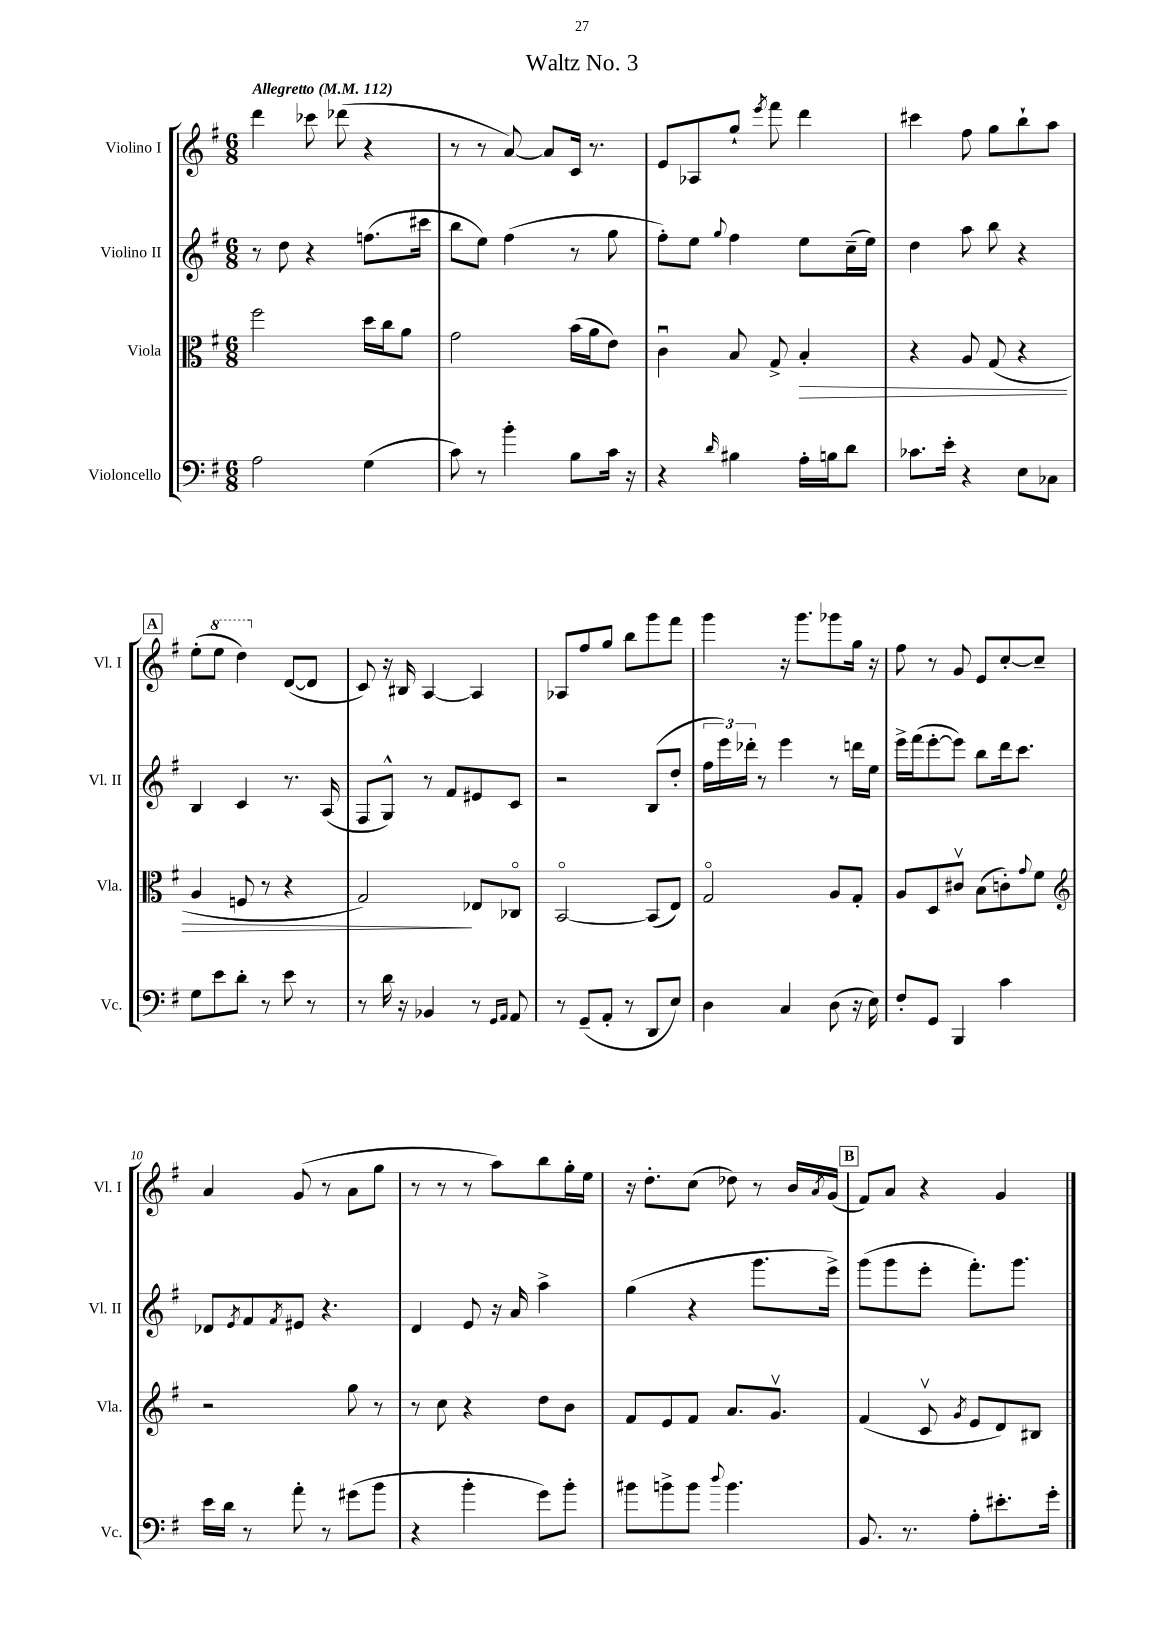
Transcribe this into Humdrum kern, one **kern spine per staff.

**kern	**kern	**kern	**kern
*staff4	*staff3	*staff2	*staff1
*clefF4	*clefC3	*clefG2	*clefG2
*k[f#]	*k[f#]	*k[f#]	*k[f#]
*M6/8	*M6/8	*M6/8	*M6/8
*MM112	*MM112	*MM112	*MM112
2A\	2ff#\	8r	4ddd\
.	.	8dd\	.
.	.	4r	8ccc-\
.	.	.	(8ddd-\
(4G\	16dd\LL	(8.ff\L	4r
.	16cc\J	.	.
.	8a\J	.	.
.	.	16ccc#\Jk	.
=	=	=	=
8c\)	2g\	8bb\L	8r
8r	.	8ee\J)	8r
4b'\	.	(4ff#\	[8a/)
.	.	.	8a/]L
8B\L	(16b\LL	8r	16c/Jk
.	16a\J	.	8.r
16c\Jk	8e\J)	8gg\	.
16r	.	.	.
=	=	=	=
4r	4cu\	8ff#'\L)	8e/L
.	.	8ee\J	8A-/
16qqd/	.	8qqgg/	.
4B#\	8B/	4ff#\	8gg`/J
.	.	.	8qeee/
.	8G^/	.	8fff#\
16A'\LL	4B'/	8ee\L	4ddd\
16B\J	.	.	.
8d\J	.	(16cc~\L	.
.	.	16ee\JJ)	.
=	=	=	=
8.c-\L	4r	4dd\	4ccc#\
16e'\Jk	.	.	.
4r	8A/	8aa\	8ff#\
.	(8G/	8bb\	8gg\L
8E\L	4r	4r	8bb`\
8C-\J	.	.	8aa\J
=	=	=	=
8G\L	4A/	4B/	(8ee'\L
8e\	.	.	8eee\J
8d'\J	8F/	4c/	4ddd\)
8r	8r	.	.
8e\	4r	8.r	([8d/L
8r	.	.	8d/]J
.	.	(16A/	.
=	=	=	=
8r	2G/)	8F#/L	8c/)
16d\	.	8G^^/J)	16r
16r	.	.	16B#/
4BB-/	.	8r	[4A/
.	.	8f#/L	.
8r	8E-/L	8e#/	4A/]
16qqGG/LL	.	.	.
16qqAA/JJ	.	.	.
8AA/	8C-o/J	8c/J	.
=	=	=	=
8r	[2BBo/	2r	8A-/L
(8GG~/L	.	.	8ff#/
8AA'/J	.	.	8gg/J
8r	.	.	8bb\L
8DD/L	(8BB/]L	(8B/L	8ggg\
8E/J)	8E/J)	8dd'/J	8fff#\J
=	=	=	=
4D\	2Go/	24ff#\LL	4ggg\
.	.	24eee\)	.
.	.	24ddd-'\JJ	.
.	.	8r	.
4C/	.	4eee\	16r
.	.	.	8.ggg\L
(8D\	8A/L	8r	8ggg-\
16r	8G'/J	16ddd\LL	16gg\Jk
16E\)	.	16ee\JJ	16r
=	=	=	=
8F#'/L	8A/L	16eee^\LL	8ff#\
.	.	(16fff#\J	.
8GG/J	8D/	[8eee'\	8r
4BBB/	8c#v/J	8eee\]J)	8g/
.	(8B\L	8bb\L	8e/L
4c\	8c'\)	16ddd\k	[8cc'/
.	.	8.ccc\J	.
.	8qqg/	.	.
.	8f#\J	.	8cc~/]J
=	=	=	=
*	*clefG2	*	*
16e\LL	2r	8d-/L	4a/
16d\JJ	.	.	.
.	.	8qe/	.
8r	.	8f#/	.
.	.	8qf#/	.
8a'\	.	8e#/J	(8g/
8r	.	4.r	8r
(8g#\L	8gg\	.	8a\L
8b\J	8r	.	8gg\J
=	=	=	=
4r	8r	4d/	8r
.	8cc\	.	8r
4b'\	4r	8e/	8r
.	.	16r	8aa\L)
.	.	16a/	.
8g\L)	8dd\L	4aa^\	8bb\
8b'\J	8b\J	.	16gg'\L
.	.	.	16ee\JJ
=	=	=	=
8b#\L	8f#/L	(4gg\	16r
.	.	.	8.dd'\L
8b^\	8e/	.	.
8b\J	8f#/J	4r	(8cc\J
8qqdd/	.	.	.
4.b\	8.a/L	.	8dd-\)
.	.	8.ggg\L	8r
.	8.gv/J	.	.
.	.	.	16b/LL
.	.	.	8qa/
.	.	16eee^\Jk)	(16g/JJ
=	=	=	=
8.BB/	(4f#/	(8ggg\L	8f#/L)
.	.	8ggg\	8a/J
8.r	.	.	.
.	8cv/	8eee'\J	4r
.	8qg/	.	.
8A'\L	8e/L	8.fff#'\L)	.
8.e#'\	8d/)	.	4g/
.	.	8.ggg\J	.
.	8B#/J	.	.
16g'\Jk	.	.	.
==	==	==	==
*-	*-	*-	*-
